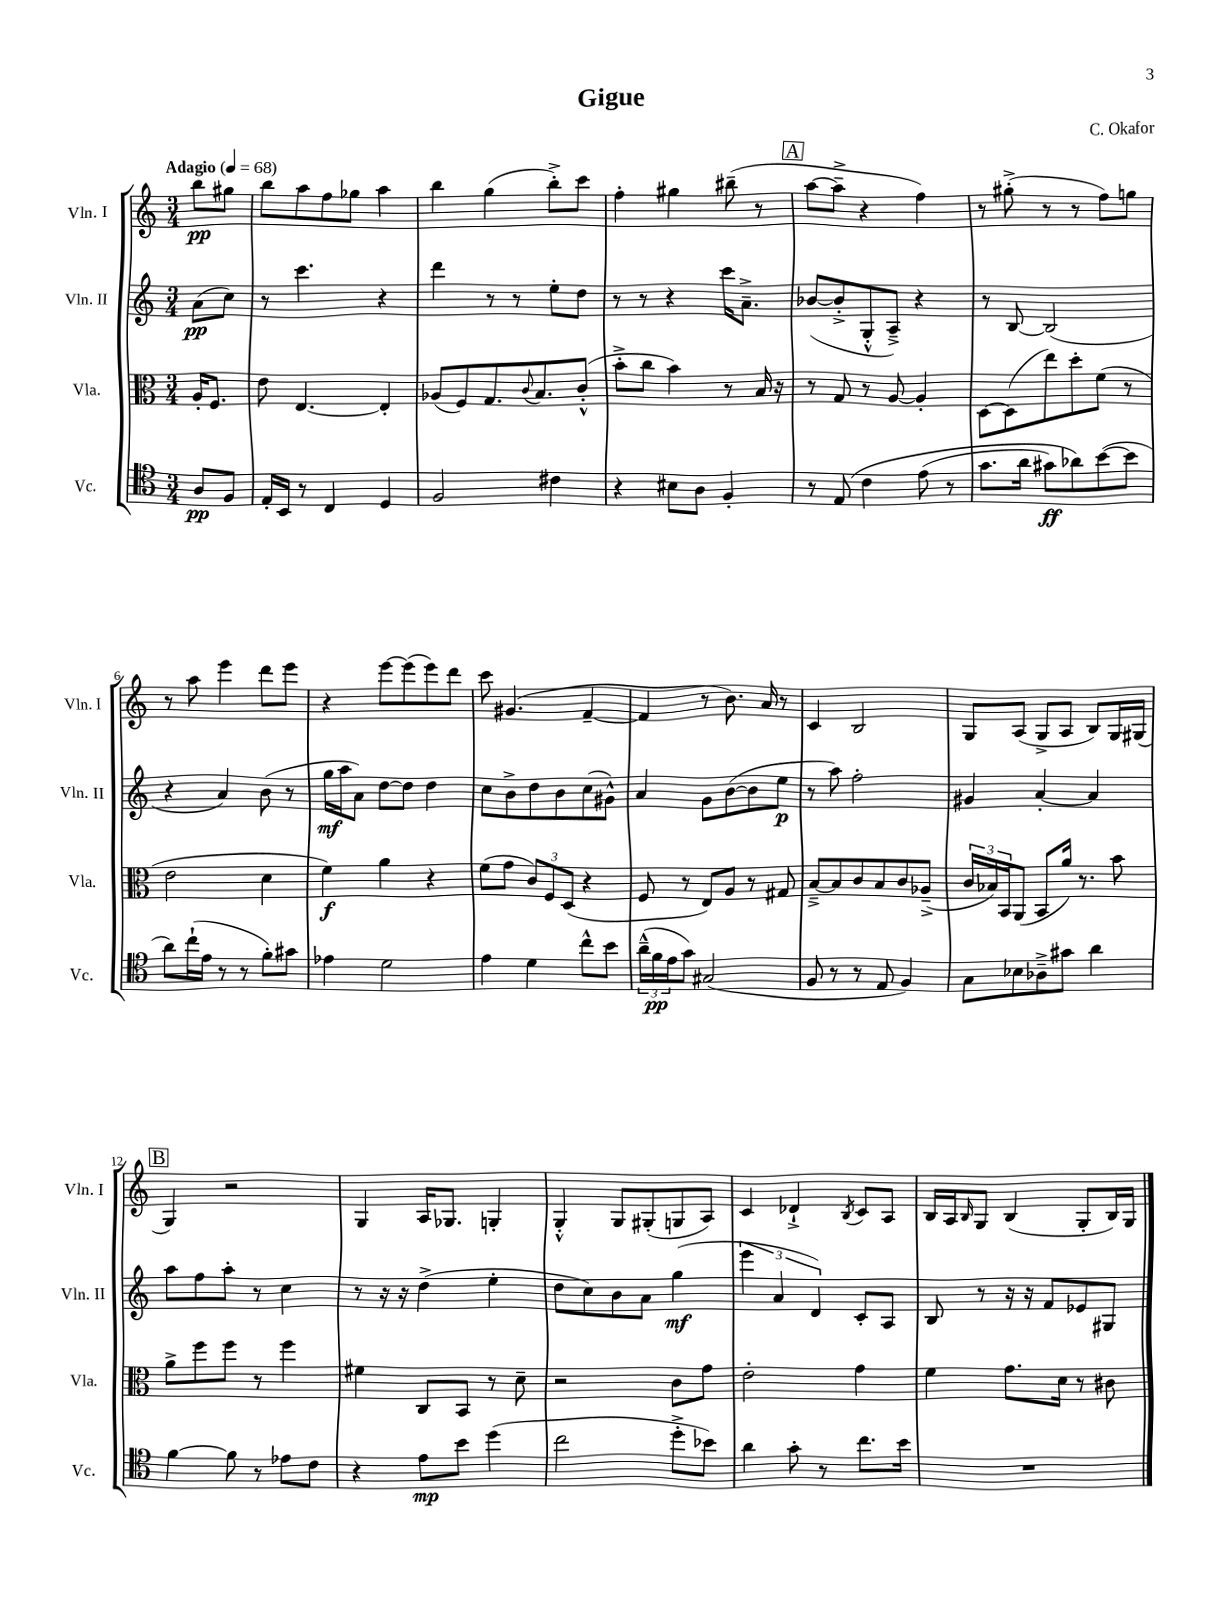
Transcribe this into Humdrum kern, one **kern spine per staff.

**kern	**dynam	**kern	**dynam	**kern	**dynam	**kern	**dynam
*part4	*part4	*part3	*part3	*part2	*part2	*part1	*part1
*staff4	*staff4	*staff3	*staff3	*staff2	*staff2	*staff1	*staff1
*I"Vc.	*	*I"Vla.	*	*I"Vln. II	*	*I"Vln. I	*
*I'Vc.	*	*I'Vla.	*	*I'Vln. II	*	*I'Vln. I	*
*clefC4	*	*clefC3	*	*clefG2	*	*clefG2	*
*k[]	*	*k[]	*	*k[]	*	*k[]	*
*M3/4	*	*M3/4	*	*M3/4	*	*M3/4	*
*MM68	*	*MM68	*	*MM68	*	*MM68	*
=	=	=	=	=	=	=	=
!	!	!	!	!	!	!LO:TX:a:B:t=Adagio	!
8A/L	pp	16A'/KL	.	(8a\L	pp	8bb\L	pp
.	.	8.F/J	.	.	.	.	.
8F/J	.	.	.	8cc\J)	.	8gg#X\J	.
=1	=1	=1	=1	=1	=1	=1	=1
16E'/LL	.	8e\	.	8r	.	8bb\L	.
16BB/JJ	.	.	.	.	.	.	.
8r	.	[4.E/	.	4.ccc\	.	8aa\	.
4C/	.	.	.	.	.	8ff\	.
.	.	.	.	.	.	8gg-X\J	.
4D/	.	4E'/]	.	4r	.	4aa\	.
=2	=2	=2	=2	=2	=2	=2	=2
2F/	.	(8A-X/L	.	4ddd\	.	4bb\	.
.	.	8F/)	.	.	.	.	.
.	.	8.G/	.	8r	.	(4gg\	.
.	.	.	.	8r	.	.	.
.	.	8qqc/	.	.	.	.	.
.	.	8.B/	.	.	.	.	.
4c#X\	.	.	.	8ee'\L	.	8bb'^\L)	.
.	.	(8c'^^/J	.	8dd\J	.	8ccc\J	.
=3	=3	=3	=3	=3	=3	=3	=3
4r	.	8b'^\L	.	8r	.	4ff'\	.
.	.	8cc\J	.	8r	.	.	.
8B#X\L	.	4b\)	.	4r	.	4gg#X\	.
8A\J	.	.	.	.	.	.	.
4F'/	.	8r	.	16ccc\KL	.	(8bb#X~\	.
.	.	.	.	8.a~^\J	.	.	.
.	.	16B/	.	.	.	8r	.
.	.	16r	.	.	.	.	.
!!LO:REH:place=s1:t=A
=4	=4	=4	=4	=4	=4	=4	=4
8r	.	8r	.	([8b-X/L	.	[8aa\L	.
(8E/	.	8G/	.	8b-'^/]	.	8aa~^\J]	.
4c\	.	8r	.	8G'^^/	.	4r	.
.	.	[8A/	.	8A~^/J)	.	.	.
(8e\	.	4A'/]	.	4r	.	4ff\)	.
8r	.	.	.	.	.	.	.
=5	=5	=5	=5	=5	=5	=5	=5
8.g\L	.	[8D\L	.	8r	.	8r	.
.	.	(8D\]	.	[8B/	.	(8gg#X'^\	.
16a\Jk	.	.	.	.	.	.	.
8g#X\L)	ff	8ee\)	.	(2B/]	.	8r	.
8a-X\)	.	8dd'\	.	.	.	8r	.
([8b\	.	(8f\J	.	.	.	8ff\L)	.
8b\J]	.	8r	.	.	.	8ggn\J	.
!!LO:LB:g=z
=6	=6	=6	=6	=6	=6	=6	=6
8a\L)	.	2e\	.	4r	.	8r	.
(16cc`\L	.	.	.	.	.	8aa\	.
16e\JJ	.	.	.	.	.	.	.
8r	.	.	.	4a/)	.	4eee\	.
8r	.	.	.	.	.	.	.
8f'\L)	.	4d\	.	(8b\	.	8ddd\L	.
8g#X\J	.	.	.	8r	.	8eee\J	.
=7	=7	=7	=7	=7	=7	=7	=7
4e-X\	.	4f\)	f	16gg\LL	mf	4r	.
.	.	.	.	16aa\J	.	.	.
.	.	.	.	8a\J)	.	.	.
2d\	.	4a\	.	[8dd\L	.	[8eee\L	.
.	.	.	.	8dd\J]	.	(8eee\]	.
.	.	4r	.	4dd\	.	8eee\)	.
.	.	.	.	.	.	8ddd\J	.
=8	=8	=8	=8	=8	=8	=8	=8
4e\	.	(8f\L	.	8cc\L	.	8ccc\	.
.	.	8g\J	.	8b^\	.	(4.g#X/	.
4d\	.	12c/L)	.	8dd\	.	.	.
.	.	12F/	.	.	.	.	.
.	.	.	.	8b\	.	.	.
.	.	(12D/J	.	.	.	.	.
8cc^^\L	.	4r	.	(8cc\	.	[4f~/	.
8b\J	.	.	.	8g#X^^\J)	.	.	.
=9	=9	=9	=9	=9	=9	=9	=9
(24a~^^\LL	.	8F/	.	4a/	.	4f/]	.
24f\	pp	.	.	.	.	.	.
24e\J	.	.	.	.	.	.	.
8g\J)	.	8r	.	.	.	.	.
(2G#X/	.	8E/L)	.	8g\L	.	8r	.
.	.	8A/J	.	([8b\	.	8.b\)	.
.	.	8r	.	8b\]	.	.	.
.	.	.	.	.	.	16a/	.
.	.	8G#X/	.	8ee\J	p	8r	.
=10	=10	=10	=10	=10	=10	=10	=10
8F/	.	[8B~^/L	.	8r	.	4c/	.
8r	.	8B/]	.	8aa\)	.	.	.
8r	.	8c/	.	2ff'\	.	2B/	.
8E/	.	8B/	.	.	.	.	.
4F/)	.	8c/	.	.	.	.	.
.	.	(8A-X~^/J	.	.	.	.	.
=11	=11	=11	=11	=11	=11	=11	=11
8G\L	.	24c/LL	.	4g#X/	.	8G/L	.
.	.	24B-X/)	.	.	.	.	.
.	.	24BB/J	.	.	.	.	.
8B-X\	.	(8AA/J	.	.	.	(8A/J	.
8A-X~^\	.	8BB/L	.	[4a'/	.	8G^/L	.
8g#X\J	.	16a/Jk)	.	.	.	8A/J	.
.	.	8.r	.	.	.	.	.
4a\	.	.	.	4a/]	.	8B/L)	.
.	.	8b\	.	.	.	16G/L	.
.	.	.	.	.	.	(16G#X/JJ	.
!!LO:LB:g=z
!!LO:REH:place=s1:t=B
=12	=12	=12	=12	=12	=12	=12	=12
[4f\	.	8a^\L	.	8aa\L	.	4G/)	.
.	.	8ff\	.	8ff\	.	.	.
8f\]	.	8ff\J	.	8aa'\J	.	2r	.
8r	.	8r	.	8r	.	.	.
8e-X\L	.	4ff\	.	4cc\	.	.	.
8c\J	.	.	.	.	.	.	.
=13	=13	=13	=13	=13	=13	=13	=13
4r	.	4f#X\	.	8r	.	4G/	.
.	.	.	.	16r	.	.	.
.	.	.	.	16r	.	.	.
8e\L	mp	8C/L	.	(4dd^\	.	16A/KL	.
.	.	.	.	.	.	8.G-X/J	.
8b\J	.	8BB/J	.	.	.	.	.
(4dd\	.	8r	.	4ee'\	.	4Gn'/	.
.	.	8d~\	.	.	.	.	.
=14	=14	=14	=14	=14	=14	=14	=14
2cc\	.	2r	.	8dd\L	.	4G'^^/	.
.	.	.	.	8cc\)	.	.	.
.	.	.	.	8b\	.	8G/L	.
.	.	.	.	8a\J	.	(8G#X'/	.
8dd'^\L	.	8c\L	.	(4gg\	mf	8Gn/	.
8b-X\J)	.	8g\J	.	.	.	8A/J)	.
=15	=15	=15	=15	=15	=15	=15	=15
4a\	.	2e'\	.	6eee\	.	4c/	.
.	.	.	.	6a/	.	.	.
8g'\	.	.	.	.	.	4d-X`^/	.
.	.	.	.	6d/)	.	.	.
8r	.	.	.	.	.	.	.
.	.	.	.	.	.	8qB/	.
8.cc\L	.	4g\	.	8c'/L	.	8c/L	.
.	.	.	.	8A/J	.	8A/J	.
16b\Jk	.	.	.	.	.	.	.
=16	=16	=16	=16	=16	=16	=16	=16
2.r	.	4f\	.	8B/	.	16B/LL	.
.	.	.	.	.	.	16A/J	.
.	.	.	.	.	.	16qqB/	.
.	.	.	.	8r	.	8G/J	.
.	.	8.g\L	.	16r	.	(4B/	.
.	.	.	.	16r	.	.	.
.	.	.	.	8f/L	.	.	.
.	.	16d\Jk	.	.	.	.	.
.	.	8r	.	8e-X/	.	8G'/L	.
.	.	8c#X\	.	8G#X/J	.	16B/L)	.
.	.	.	.	.	.	16G/JJ	.
==	==	==	==	==	==	==	==
*-	*-	*-	*-	*-	*-	*-	*-
